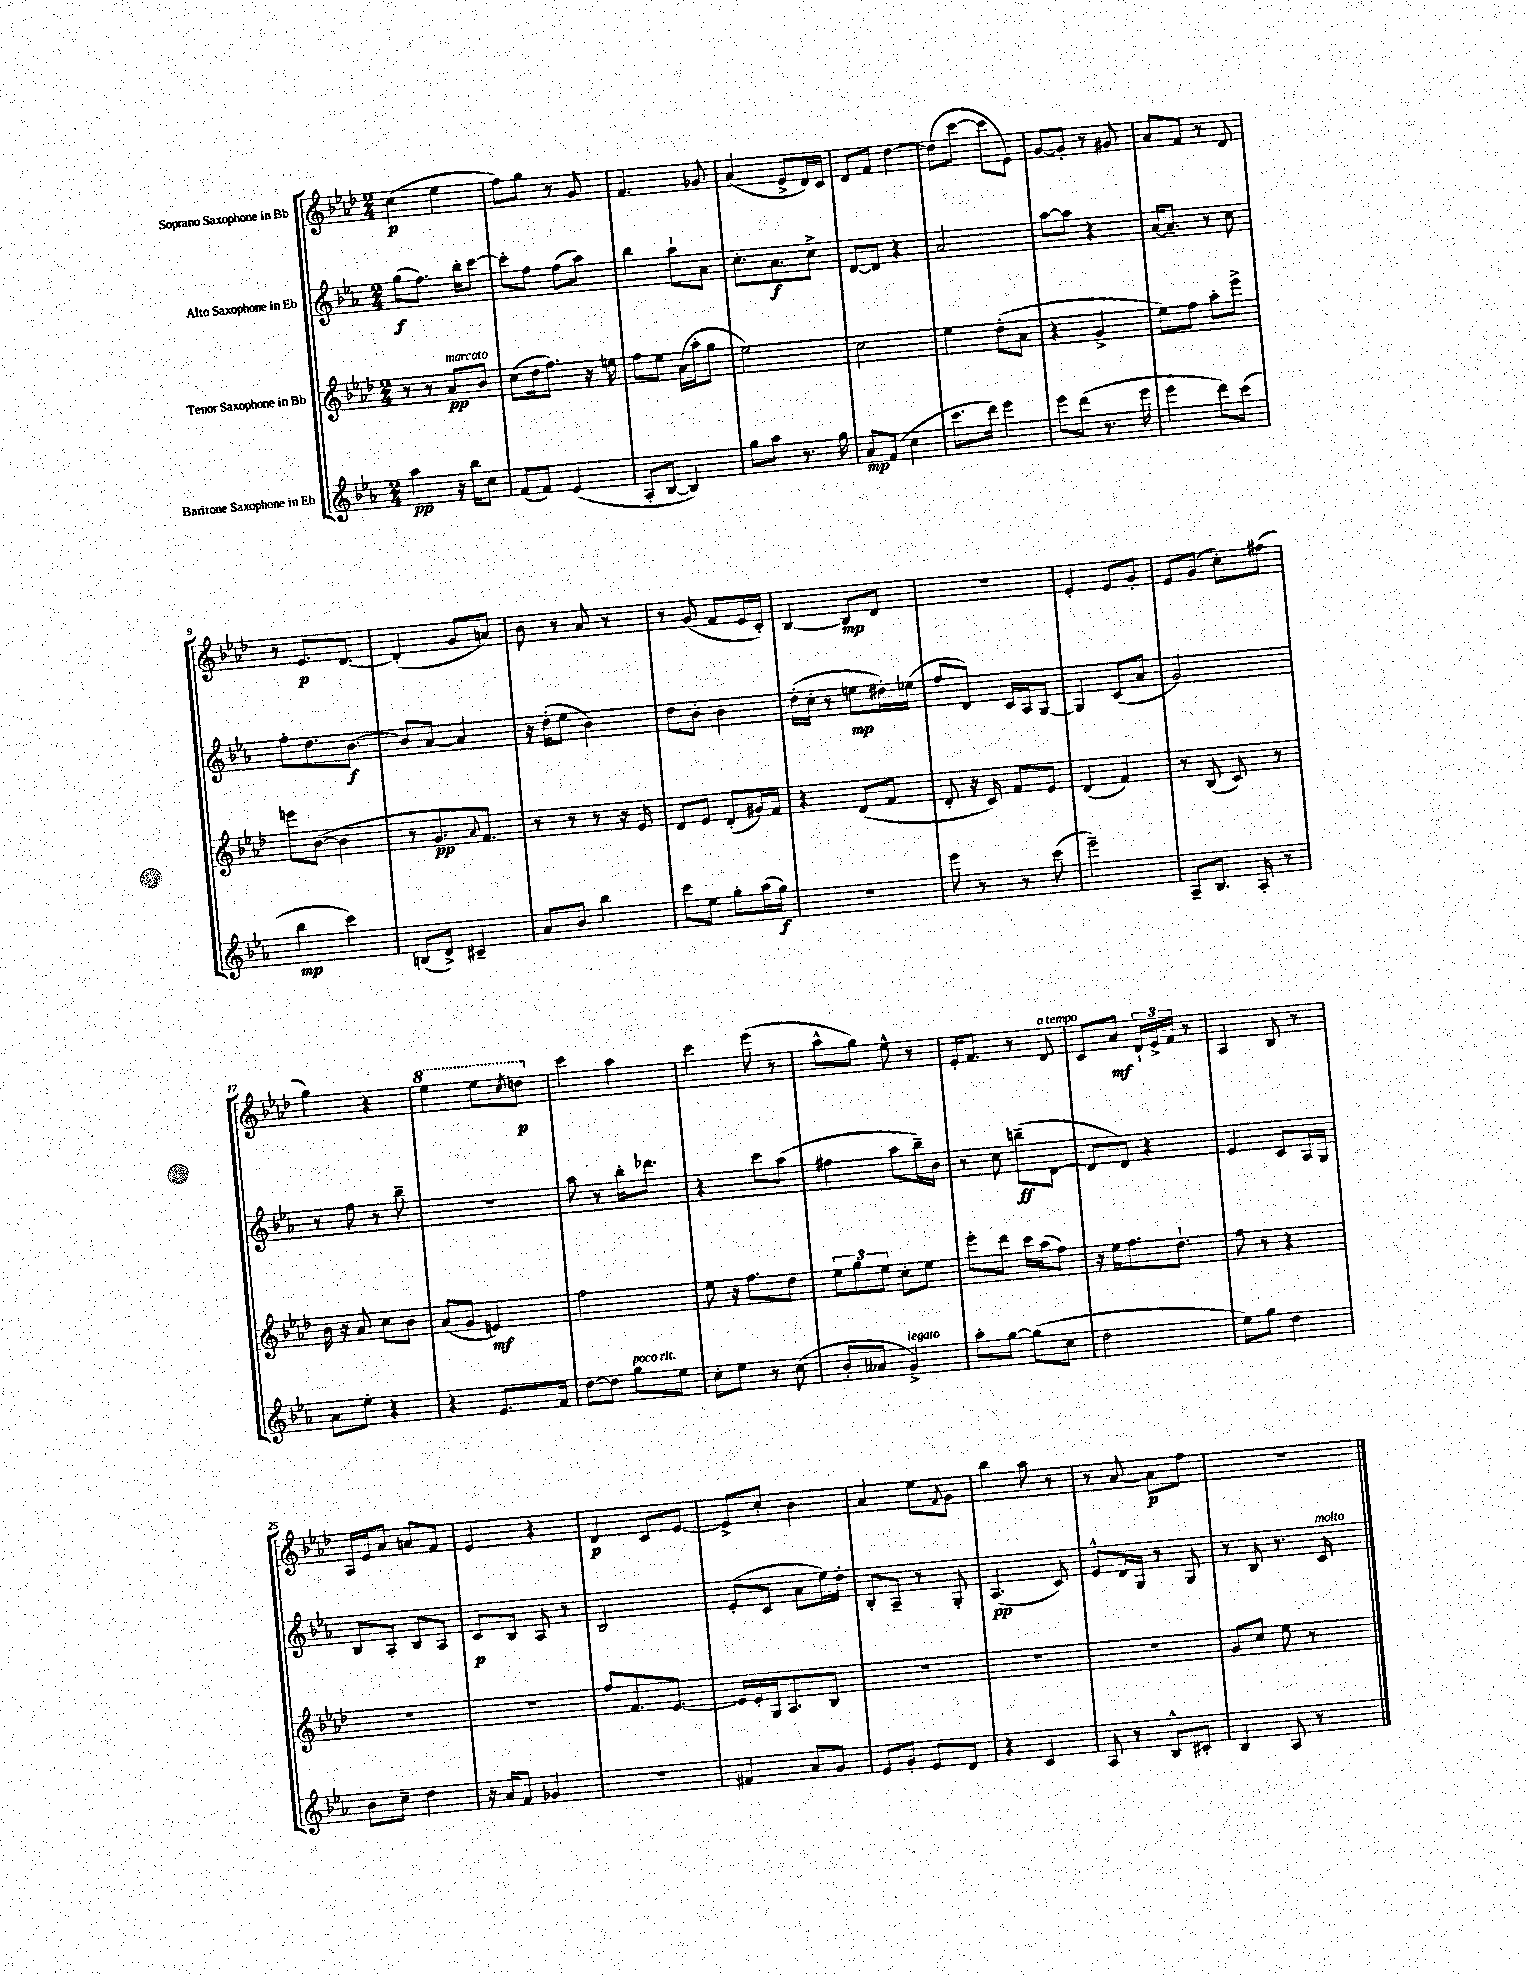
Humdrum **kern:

**kern	**kern	**kern	**kern
*staff4	*staff3	*staff2	*staff1
*clefG2	*clefG2	*clefG2	*clefG2
*k[b-e-a-]	*k[b-e-a-d-]	*k[b-e-a-]	*k[b-e-a-d-]
*M2/4	*M2/4	*M2/4	*M2/4
4aa-	8r	(8gg	(4cc
.	8r	8.ff)	.
16r	8a-	.	4ee-
16bb-	.	16bb-'	.
8cc	8b-	[8ccc	.
=	=	=	=
(8f	(8cc	8ccc']	8ff)
8f)	16dd-	8ff	8gg
.	8.ff)	.	.
(4e-	.	(8ff	8r
.	16r	8aa-)	8g
.	16ee	.	.
=	=	=	=
8A-'	8ff	4bb-	4.f
[8B-	8ee-	.	.
4B-])	(16a-	8aa-`	.
.	16aa-'	.	.
.	8gg	8a-	8g-
=	=	=	=
8gg	2ee-)	8.cc'	(4a-
8aa-	.	.	.
.	.	8.a-	.
8.r	.	.	8e-^
.	.	8cc^	16d-)
16gg	.	.	16c
=	=	=	=
8a-	2cc	[8d	8d-
(8f	.	8d]	8f
4cc	.	4r	[4dd-
=	=	=	=
8.ccc	4ee-	2a-	(8dd-]
.	.	.	[8ccc
16ddd)	.	.	.
4eee-	(8dd-'	.	8ccc]
.	8a-	.	8e-)
=	=	=	=
8eee-	4r	[8aa-	[8g
(8ddd	.	8aa-]	8g']
8.r	4g^	4r	8r
.	.	.	8g#
16eee-	.	.	.
=	=	=	=
4eee-	8ee-)	[16a-	8a-
.	.	8.a-~]	.
.	8ff	.	8f
8ddd)	8aa-'	8r	8r
(8ccc	8eee-^	8cc	8d-
=	=	=	=
4bb-	8eee	8ff'	8r
.	([8b-	8.dd	8.e-
4ccc)	4b-]	.	.
.	.	[8.b-	[8.d-
=	=	=	=
(8B	8r	8b-]	(4d-']
8d^)	8.g	[8a-	.
4c#~	.	4a-]	8g
.	8qqa-	.	.
.	8.f)	.	.
.	.	.	8a)
=	=	=	=
8a-	8r	16r	8b-
.	.	(16dd'	.
8b-	8r	8ee-	8r
4bb-	8r	4b-)	8a-
.	16r	.	8r
.	16e-	.	.
=	=	=	=
8ccc	8d-	8dd	8r
8ee-	8e-	8b-'	(8g
8gg'	(8d-'	4b-	8f
(16aa-	16g#)	.	16e-
16gg)	16f	.	16c')
=	=	=	=
2r	4r	(16dd'	[4B-
.	.	16cc'	.
.	.	8r	.
.	(8d-	8ee	8B-]
.	8f	16dd#')	8d-
.	.	(16ee-	.
=	=	=	=
8eee-	8d-'	8ff	2r
8r	16r	8d)	.
.	16c)	.	.
8r	8f	16c	.
.	.	16A-	.
(8ccc	8e-	[8G	.
=	=	=	=
2eee-~)	(4d-	4G]	4e-'
.	4f)	(8c	8e-
.	.	8a-	8g'
=	=	=	=
8A-~	8r	2g)	8e-
8.B-	(8B-	.	(8g
.	8c)	.	8cc')
16A-'	.	.	.
8r	8r	.	(8ff#
=	=	=	=
8a-	16b-	8r	4gg)
.	16r	.	.
8ee-'	8a-	8ff	.
4r	8cc	8r	4r
.	8b-	8bb-~	.
=	=	=	=
4r	(8a-	2r	4eee-
.	8g	.	.
8.e-	4e)	.	8eee-
.	.	.	8qccc
.	.	.	8ddd
16f	.	.	.
=	=	=	=
[8dd	2ff	8aa-	4ccc
8dd]	.	8r	.
8gg	.	16bb-'	4aa-
.	.	8.ddd-	.
8ee-	.	.	.
=	=	=	=
8cc'	8ee-	4r	4ccc
8ee-	16r	.	.
.	8.ff	.	.
8r	.	8ccc	(8eee-
(8cc	8dd-	(8aa-	8r
=	=	=	=
8b-'	12ee-	4ff#	8aa-^^
.	12gg	.	.
8a--	.	.	8gg)
.	12ee-	.	.
4g^)	8cc'	8aa-	8ee-^^
.	8ee-	16bb-~)	8r
.	.	16b-	.
=	=	=	=
8aa-'	8eee-'	8r	16e-'
.	.	.	8.f
[8gg	8ddd-	8cc	.
(8gg]	16ccc	(8bb~	8r
.	(16aa-	.	.
8cc	8ff)	[8d	8d-
=	=	=	=
2dd	16r	8d]	8c
.	16ee-	.	.
.	8.ff	8d)	8a-
.	.	4r	24d-`
.	.	.	24e-^
.	8.dd-`	.	.
.	.	.	24f
.	.	.	8r
=	=	=	=
8ee-)	8ff	4e-	4A-
8gg	8r	.	.
4dd	4r	8c	8B-
.	.	16A-	8r
.	.	16G	.
=	=	=	=
8b-	2r	8B-	16A-
.	.	.	16e-
8cc~	.	8A-'	8a-
4dd	.	8B-	8a
.	.	8A-	8f
=	=	=	=
16r	2r	8c	4e-
16a-	.	.	.
8f	.	8B-	.
4g-	.	8A-	4r
.	.	8r	.
=	=	=	=
2r	8ff	2B-	4d-
.	8.f	.	.
.	.	.	8c
.	[8.e-	.	.
.	.	.	[8e-
=	=	=	=
4f#	16e-]	(8e-'	8e-^]
.	16e-'	.	.
.	16G	8c	8cc'
.	8.A-	.	.
8a-	.	8a-	4b-
8g	8B-	16ee-)	.
.	.	16dd'	.
=	=	=	=
8e-	2r	8B-'	4a-
8g'	.	8A-~	.
8e-	.	8r	8ee-
.	.	.	8qqf
8d	.	8G'	8g
=	=	=	=
4r	2r	(4.A-	4bb-
4c	.	.	8aa-
.	.	8c)	8r
=	=	=	=
8A-	2r	8e-^^	8r
8r	.	16d	[8a-
.	.	16G	.
8B-^^	.	8r	8a-]
8c#'	.	8G	8ff
=	=	=	=
4B-	8g	8r	2r
.	8cc	8B-	.
8A-	8ee-	8.r	.
8r	8r	.	.
.	.	16c	.
==	==	==	==
*-	*-	*-	*-
